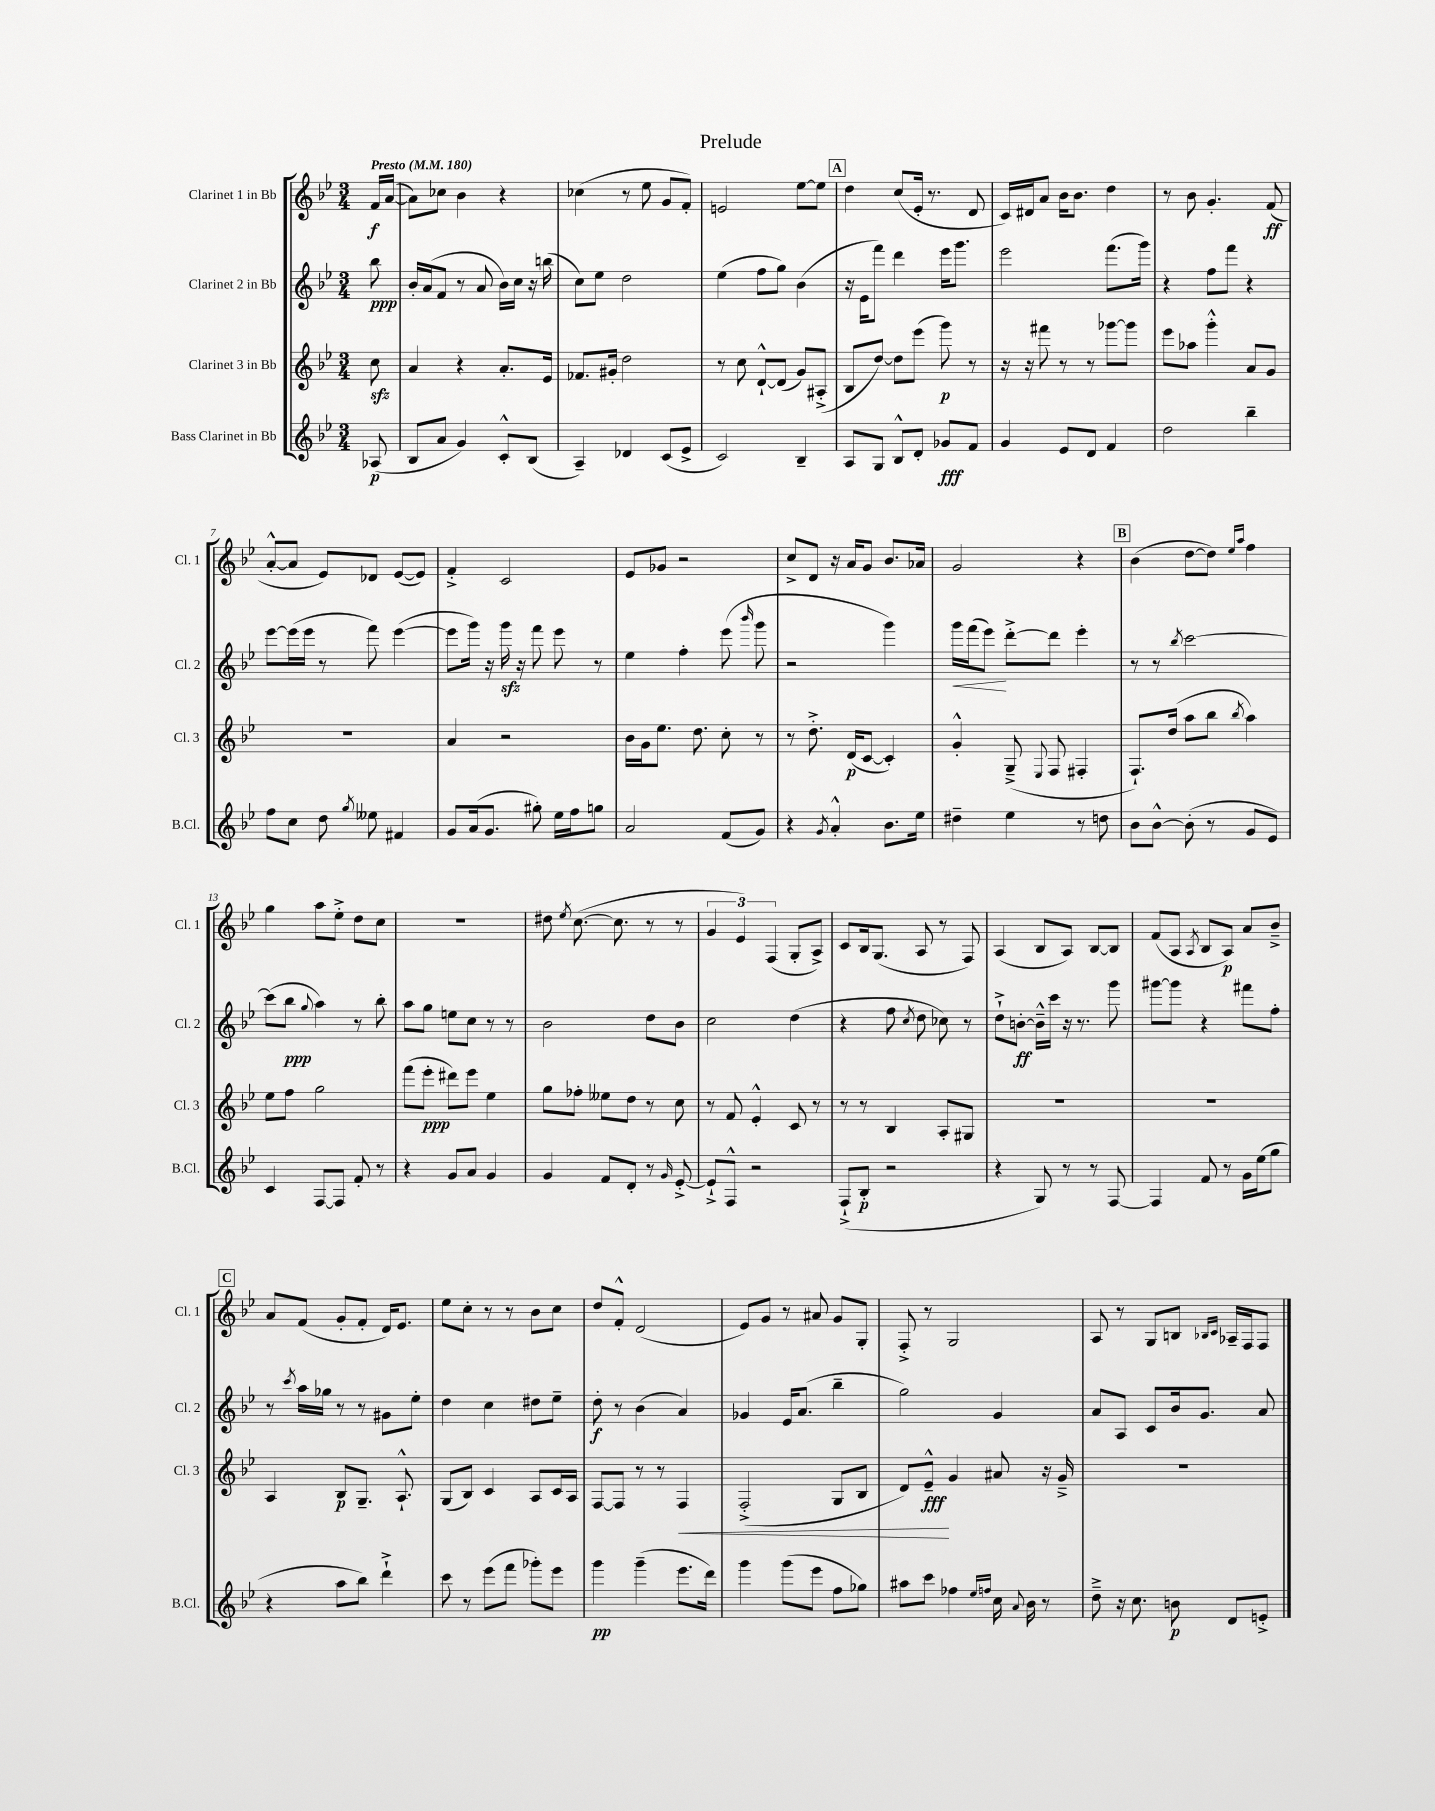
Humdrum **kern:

**kern	**kern	**kern	**kern
*staff4	*staff3	*staff2	*staff1
*clefG2	*clefG2	*clefG2	*clefG2
*k[b-e-]	*k[b-e-]	*k[b-e-]	*k[b-e-]
*M3/4	*M3/4	*M3/4	*M3/4
*MM180	*MM180	*MM180	*MM180
(8A-/	8cc\	8bb-\	16f/LL
.	.	.	([16a/JJ
=	=	=	=
8B-/L	4a/	16b-'/LL	8a\]L)
.	.	(16a/J	.
8a/J	.	8f/J	8cc-\J
4g/)	4r	8r	4b-\
.	.	8a/	.
8c'^^/L	8.a'/L	16b-\LL)	4r
.	.	16cc\JJ	.
(8B-/J	.	16r	.
.	16e-/Jk	(16bb\	.
=	=	=	=
4A~/)	8.f-/L	8cc\L)	(4cc-\
.	.	8ee-\J	.
.	16g#'/Jk	.	.
4d-/	2dd\	2dd\	8r
.	.	.	8ee-\
(8c/L	.	.	8g/L
8e-^/J	.	.	8f'/J)
=	=	=	=
2c/)	8r	(4ee-\	2e/
.	8cc\	.	.
.	[8d`^^/L	8ff\L	.
.	(8d/]J	8gg\J)	.
4B-~/	8g/L)	(4b-\	[8ee-\L
.	(8A#'^/J	.	8ee-\]J
=	=	=	=
8A/L	8B-/L	16r	4dd\
.	.	16e-\LK	.
8G/J	[8dd/J)	8fff\J)	.
8B-^^/L	8dd\]L	4ddd\	(8cc/L
8d'/J	(8eee-\J	.	16e-'/Jk
.	.	.	8.r
8g-/L	8ggg\)	16eee-\LK	.
.	.	8.ggg\J	.
8f/J	8r	.	8d/
=	=	=	=
4g/	16r	2eee-\	16c/LL)
.	16r	.	16d#/J
.	8fff#\	.	8a/J
8e-/L	8r	.	16b-\LK
.	.	.	8.b-\J
8d/J	8r	.	.
4f/	[8ggg-\L	(8.fff\L	4dd\
.	8ggg-\]J	.	.
.	.	16ggg\Jk)	.
=	=	=	=
2dd\	8eee-\L	4r	8r
.	8aa-\J	.	8b-\
.	4ggg'^^\	8ff\L	4.g'/
.	.	8fff\J	.
4bb-~\	8a/L	4r	.
.	8g/J	.	(8f/
=	=	=	=
8ff\L	2.r	[8eee-\L	[8a'^^/L
8cc\J	.	(16eee-\]L	8a/]J
.	.	16eee-\JJ	.
8dd\	.	8r	8e-/L)
8qgg/	.	.	.
8ee--\	.	8fff\)	8d-/J
4f#/	.	([4eee-\	([8e-/L
.	.	.	8e-/]J)
=	=	=	=
8g/L	4a/	8eee-\]L	4f'^/
(16a/k	.	16ggg\Jk)	.
8.g/J	.	16r	.
.	2r	16ggg\	2c/
.	.	16r	.
8gg#'\)	.	8fff\	.
16ee-\LL	.	8eee-\	.
16ff\J	.	.	.
8gg\J	.	8r	.
=	=	=	=
2a/	16b-\LL	4ee-\	8e-/L
.	16g\J	.	.
.	8.ee-\J	.	8g-/J
.	.	4ff'\	2r
.	8.dd\	.	.
(8f/L	8cc'\	(8eee-\	.
.	.	16qqbbb-/	.
8g/J)	8r	8ggg\	.
=	=	=	=
4r	8r	2r	8cc^/L
.	8.dd'^\	.	8d/J
8qg/	.	.	.
4a'^^/	.	.	16r
.	(16d/LK	.	16a/LK
.	[8c/J	.	8g/J
8.b-\L	4c'/])	4ggg\)	8.b-/L
16ee-\Jk	.	.	16a-/Jk
=	=	=	=
4dd#~\	4g'^^/	16ggg\LL	2g/
.	.	(16fff\J	.
.	.	8eee-\J)	.
4ee-\	(8G~^/	[8ddd'^\L	.
.	8qqE-/	.	.
.	8F/	8ddd\]J	.
8r	4F#'/	4eee-'\	4r
8dd\	.	.	.
=	=	=	=
8b-\L	8.F`/L)	8r	(4b-\
[8b-^^\J	.	8r	.
.	(16dd/Jk	.	.
.	.	8qbb-/	.
(8b-'\]	8aa\L	[2ccc\	[8dd\L
8r	8bb-\J	.	8dd\]J)
.	.	.	16qqee-/LL
.	8qbb-/	.	16qqaa/JJ
8g/L	4aa\)	.	4ff\
8e-/J)	.	.	.
=	=	=	=
4c/	8ee-\L	(8ccc\]L	4gg\
.	8ff\J	8bb-\J	.
.	.	8qqgg/	.
[8F/L	2gg\	4aa\)	8aa\L
8F/]J	.	.	8ee-'^\J
8f'/	.	8r	8dd\L
8r	.	8bb-'\	8cc\J
=	=	=	=
4r	(8fff\L	8aa\L	2.r
.	8eee-'\J	8gg\J	.
8g/L	8ddd#\L)	8ee\L	.
8a/J	8eee-\J	8cc\J	.
4g/	4ee-\	8r	.
.	.	8r	.
=	=	=	=
4g/	8gg\L	2b-\	8dd#\
.	.	.	8qee-/
.	8ff-'\J	.	([8.cc\
8f/L	8ee--\L	.	.
.	.	.	8.cc\]
8d'/J	8dd\J	.	.
8r	8r	8dd\L	8r
16qqg/	.	.	.
[8e-'^/	8cc\	8b-\J	8r
=	=	=	=
8e-`^/]L	8r	2cc\	6g/
8F^^/J	8f/	.	.
.	.	.	6e-/)
2r	4e-'^^/	.	.
.	.	.	(6F/
.	8c/	(4dd\	8G'/L
.	8r	.	8A^/J)
=	=	=	=
(8F`^/L	8r	4r	8c/L
8B-'/J	8r	.	16B-/k
.	.	.	(8.G/J
2r	4B-/	8ff\	.
.	.	8qcc/	.
.	.	8dd\	8A/
.	8A'/L	8cc-\)	8r
.	8G#/J	8r	8F/)
=	=	=	=
4r	2.r	8dd`^\L	(4A/
.	.	[8b'\J	.
8G/)	.	16b~^^\]LL	8B-/L
.	.	16ccc\JJ	.
8r	.	16r	8A/J)
.	.	8.r	.
8r	.	.	[8B-/L
[8F/	.	8ggg\	8B-/]J
=	=	=	=
4F/]	2.r	[8ggg#\L	(8f/L
.	.	8ggg#\]J	8A/J
.	.	.	8qA/
8f/	.	4r	8B-/L
8r	.	.	8A/J)
16g\LL	.	8fff#\L	8a/L
(16ee-\J	.	.	.
8gg\J	.	8ff'\J	8b-~^/J
=	=	=	=
4r	4A/	8r	8a/L
.	.	8qccc/	.
.	.	16aa\LL	(8f/J
.	.	16gg-\JJ	.
8aa\L	8B-/L	8r	8g'/L
8bb-\J)	8.G~/J	8r	8f'/J
4ddd`^\	.	8g#\L	16d/LK)
.	8.A`^^/	.	8.e-/J
.	.	8ee-'\J	.
=	=	=	=
8ccc\	(8G/L	4dd\	8ee-\L
8r	8B-/J)	.	8cc'\J
(8eee-\L	4c/	4cc\	8r
8fff\J	.	.	8r
8ggg-'\L)	8A/L	8dd#\L	8b-\L
8eee-\J	16c/L	8ee-~\J	8cc\J
.	16A/JJ	.	.
=	=	=	=
4ggg\	[8F/L	8dd'\	8dd/L
.	8F/]J	8r	8f'^^/J
(4ggg~\	8r	(4b-\	(2d/
.	8r	.	.
8.eee-\L	4F/	4a/)	.
16ddd\Jk)	.	.	.
=	=	=	=
4ggg\	(2F'^/	4g-/	8e-/L)
.	.	.	8g/J
(8ggg\L	.	16e-/LK	8r
.	.	(8.a/J	.
8eee-\J	.	.	8a#/
8ff\L	8G/L	4bb-~\	8g/L
8gg-\J)	8B-/J	.	8G'/J
=	=	=	=
8aa#\L	8d/L)	2gg\)	8F'^/
8ccc\J	8e-~^^/J	.	8r
4ff-\	4g/	.	2G/
16qqee-/LL	.	.	.
16qqff/JJ	.	.	.
16cc\	8a#/	4g/	.
8qqa/	.	.	.
16b-\	.	.	.
8r	16r	.	.
.	16g~^/	.	.
=	=	=	=
8dd~^\	2.r	8a/L	8A/
16r	.	8A/J	8r
8.cc\	.	.	.
.	.	8c/L	8G/L
8b\	.	16b-/k	8B/J
.	.	8.g/J	.
.	.	.	16qqB-/LL
.	.	.	16qqc/JJ
8d/L	.	.	16A-~/LL
.	.	.	16F/J
8e'^/J	.	8a/	8F/J
==	==	==	==
*-	*-	*-	*-
